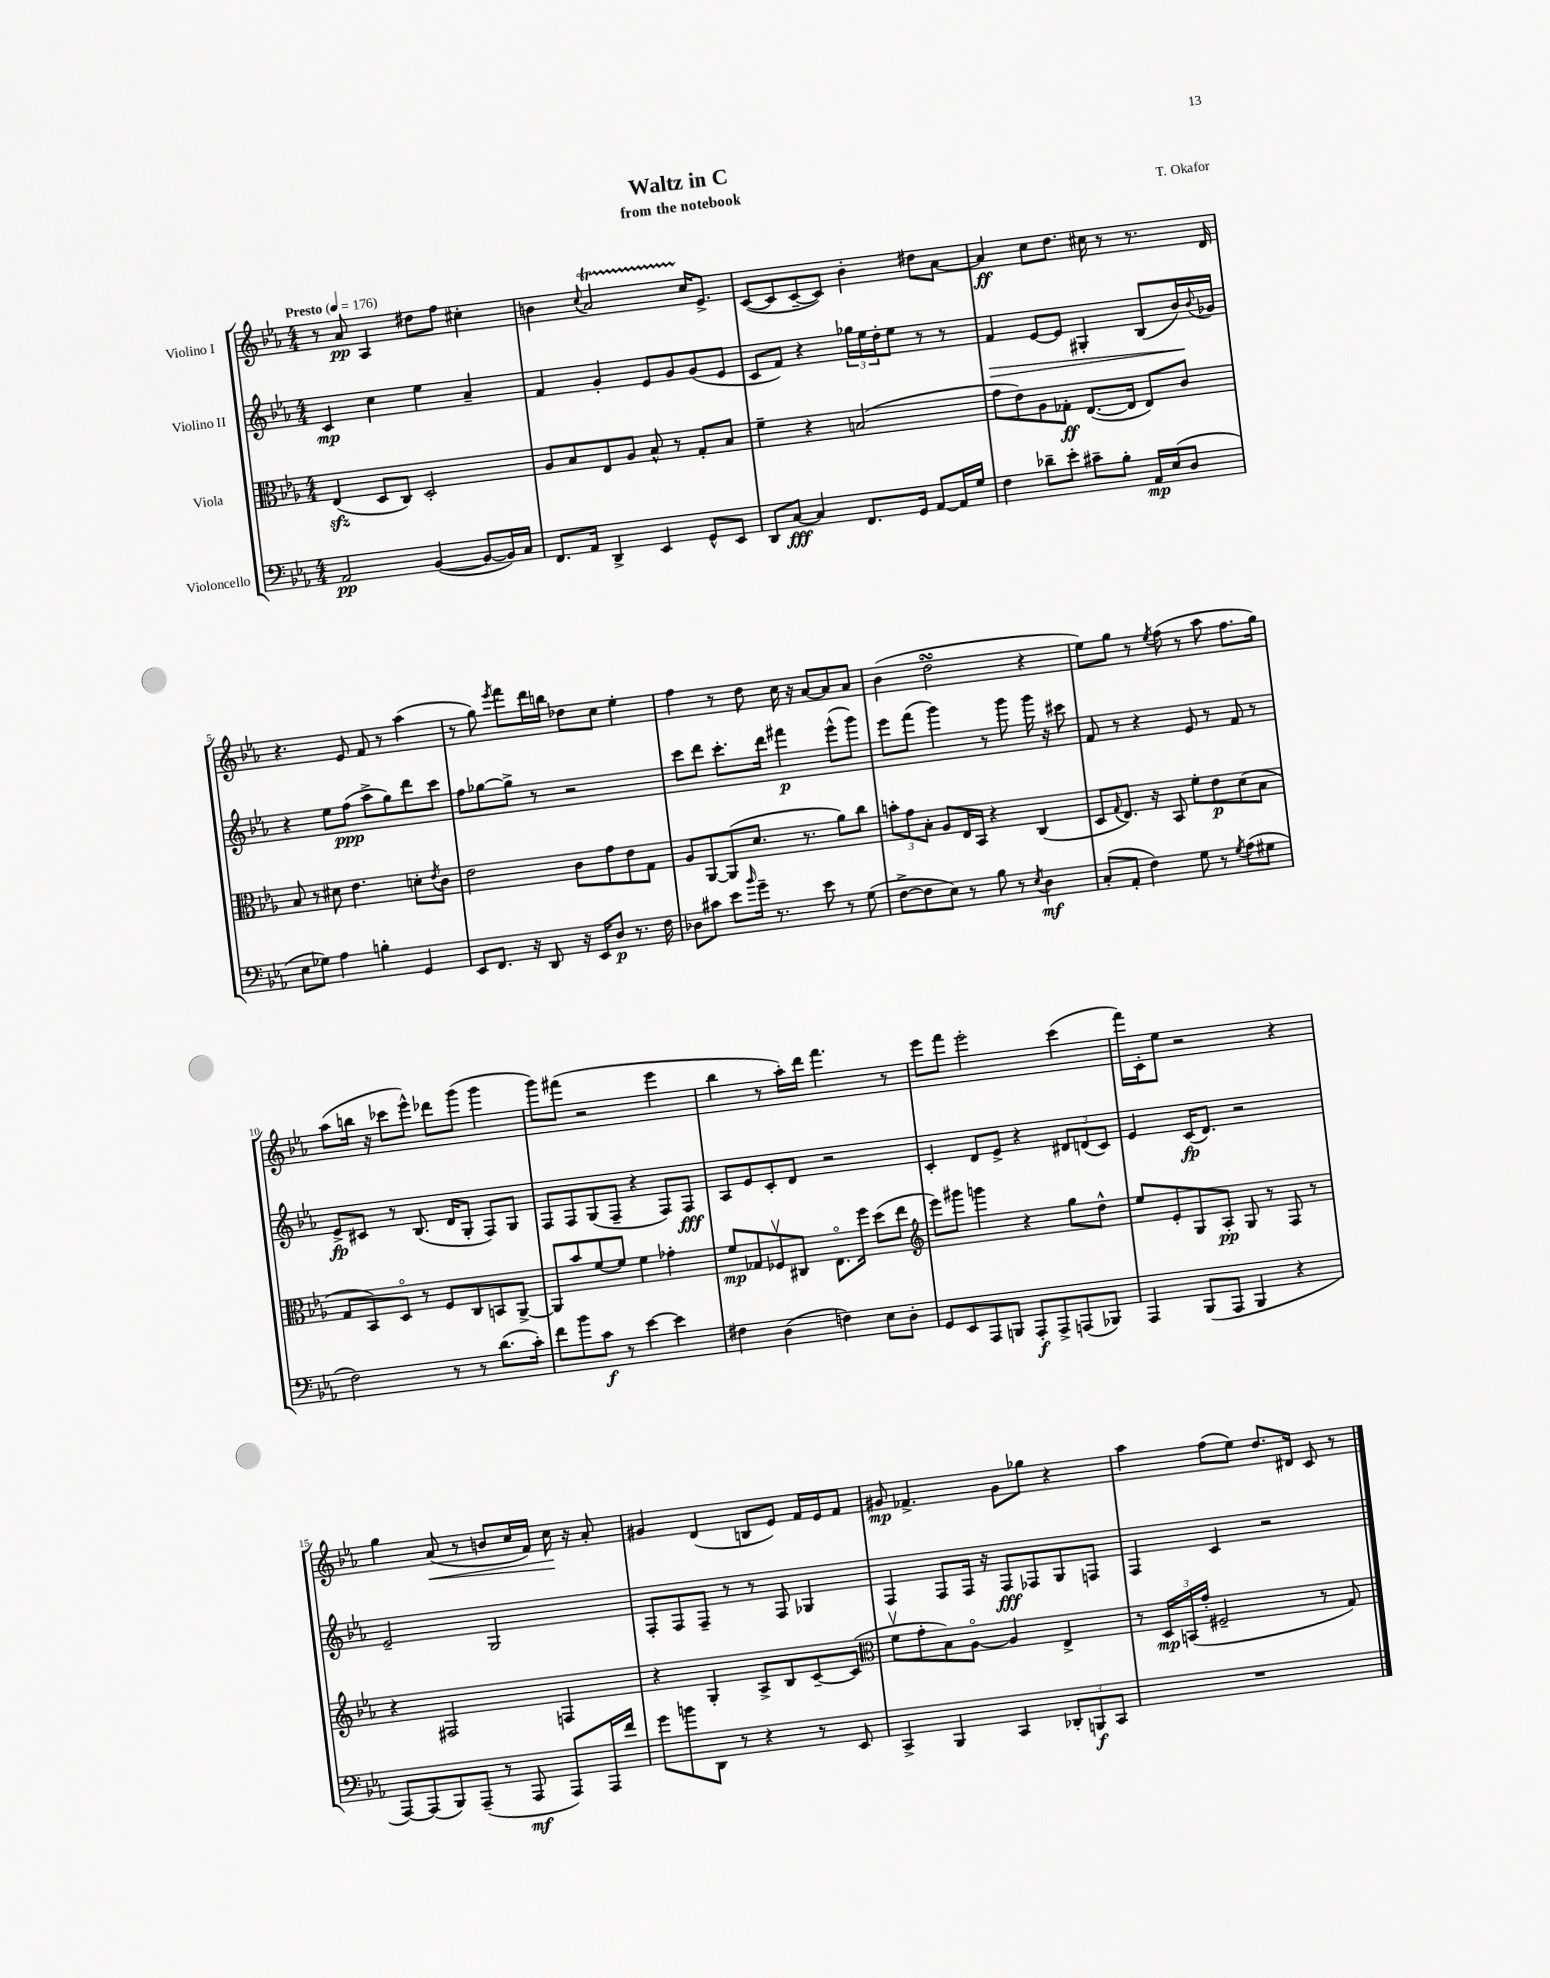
\header { title = "Waltz in C" composer = "T. Okafor" subtitle = "from the notebook" }
<<
\new StaffGroup <<
\new Staff = "s0" \with { instrumentName = "Violino I" } {
    \clef treble \key ees \major \numericTimeSignature \time 4/4 \tempo "Presto" 4 = 176
    r8 aes'8\pp aes4 dis''8 f''8 cis''4-. |
    b'4 \appoggiatura { c''8 } aes'2\startTrillSpan c''16\stopTrillSpan ees'8.-> |
    c'8~( c'8 c'8~-- c'8) bes'4-. dis''8 aes'8~ |
    aes'4\ff c''8 d''8. cis''16 r8 r8. d'16 |
    r4. ees'8 f'8 r8 aes''4( |
    r8 g''8) \acciaccatura { ees'''8 } f'''8 d'''16 b''16 des''8 c''8 ees''4-. |
    f''4 r8 d''8 c''16 r16 aes'8~ aes'8 aes'8 |
    bes'4( d''2\turn r4 |
    ees''8) g''8 r8 \acciaccatura { ees''8 } f''8( r8 aes''8 f''8. g''16) |
    aes''8( b''16 r16 ces'''8 ees'''8-^) des'''8 g'''8( g'''4 |
    g'''8) fis'''8( r2 ees'''4 |
    bes''4 r8 aes''16-.) d'''16 f'''4. r8 |
    ees'''8 f'''8 ees'''2-. c'''4( |
    f'''16) c'16-. ees''8 r2 r4 |
    g''4 aes'8\<( r8 b'8 c''16 f'16) c''16\! r16 aes'8-. |
    gis'4 d'4( b8 ees'8) f'16 ees'16 f'8 |
    gis'8\mp fes'4.-> gis'8 ges''8 r4 |
    aes''4 f''8( ees''8) d''8. dis'16 c'8 r8 \bar "|." |
}
\new Staff = "s1" \with { instrumentName = "Violino II" } {
    \clef treble \key ees \major \numericTimeSignature \time 4/4
    c'4\mp c''4 ees''4 aes'4-- |
    f'4 g'4-. ees'8 g'8 g'8( ees'8 |
    c'8 f'8) r4 \tuplet 3/2 { ges''16 ees''16 d''16-. } ees''8 r8 r8 |
    f'4\> ees'8~ ees'8 gis4-. bes8( bes'16\!) \appoggiatura { bes'8 } ges'16 |
    r4 ees''8 f''8\ppp( aes''8-> g''8) d'''8 c'''8 |
    f''8 ges''8~ ges''8-> r8 r2 |
    c'''8 d'''8 c'''8.-. d'''16 fis'''4\p ees'''8-^( g'''8) |
    ees'''8 f'''8( g'''4) r8 g'''8 g'''16 r16 cis'''8 |
    f'8 r8 r4 ees'8 r8 f'8 r8 |
    ees'8->\fp cis'8 r8 bes8.( d'16 g8-. f8) g8 |
    f8 f8 g8( f8-- r4 f8) f8\fff |
    aes8 ees'8 c'8-. d'8 r2 |
    c'4-. d'8 ees'8-> r4 \tuplet 3/2 { dis'8 d'8( c'8) } |
    ees'4 c'16\fp( d'8.) r2 |
    ees'2-- g2 |
    f8-. f8 f8-- r8 r8 f8 ges4 |
    f4 f8 f16 r16 f8\fff fes8 g8 f8 |
    f4 c'4 r2 \bar "|." |
}
\new Staff = "s2" \with { instrumentName = "Viola" } {
    \clef alto \key ees \major \numericTimeSignature \time 4/4
    ees4\sfz( d8 c8) d2-. |
    aes8 bes8 ees8 aes8 bes8-^ r8 g8-. bes8 |
    f'4-- r4 b2( |
    g'8 ees'8) aes8 ges8-.\ff ees8.~( ees16 ees8) c'8 |
    bes8 r8 dis'8 ees'4. d'8-. \acciaccatura { ees'8 } c'8 |
    ees'2 c'8 g'8 ees'8 g8 |
    aes8 aes,8~ aes,8( d'8. r8. aes'8) c''8 |
    \tuplet 3/2 { b'8-. g'8 bes8-. } aes8 ees16 bes,16 r4 c4( |
    d8 \appoggiatura { g8 } ees8.) r16 bes,8 f'8-. ees'8\p d'8( bes8 |
    g8 bes,8) d8\flageolet r8 f8 c8 b,8 aes,8~-> |
    aes,8 bes'8 f'8~ f'8 f'4 ges'4-. |
    f'8\mp ges8 fes8\upbow cis8 ees8.\flageolet f''16 d''8( ees''8 |
    \clef treble ees'''8) gis'''8 g'''4 r4 g''8 d''8-^ |
    ees''8 ees'8-. g8 aes8-.\pp g8 r8 f8 r8 |
    r4 fis2 f4 |
    r4 g4-. aes8-> bes8 c'8~-- c'8( |
    \clef alto f'8\upbow g'8-. bes8) aes8~\flageolet aes4 ees4-> |
    r8 \tuplet 3/2 { d16\mp b,16( g'16-. } fis2-- r8 g8) \bar "|." |
}
\new Staff = "s3" \with { instrumentName = "Violoncello" } {
    \clef bass \key ees \major \numericTimeSignature \time 4/4
    aes,2\pp bes,4~( bes,8~ bes,16) c16 |
    f,8. aes,16 d,4-> ees,4 g,8-^ ees,8 |
    d,8 c8~\fff c4 f,8. g,16 aes,8~ aes,16 g16 |
    f4 des'8-- ees'8-. cis'8-- bes8-. aes,16\mp ees16( d8 |
    ees8 ges8) aes4 b4-. g,4 |
    ees,8 f,8. r16 d,8 r16 ees,16 d8\p r8. f16 |
    des8 cis'8 ees'8 \grace { bes'16 } g'16-- r8. ees'8 r8 g8( |
    f8~-> f8 ees8) r8 bes8 r8 \acciaccatura { ees8 } d4\mf |
    c8-.( aes,8-. f4) g8 r8 \acciaccatura { g8 } aes8( gis8 |
    f2) r8 r8 d'8.( c'16-.) |
    f'8 bes'8 c'8\f r8 ees'4~ ees'4 |
    fis4 d4( f4) ees8 d8-. |
    g,8 ees,8 aes,,8 b,,8 aes,,8-.\f aes,,8-> a,,8( bes,,8) |
    aes,,4 bes,,8( aes,,8 bes,,4 r4 |
    aes,,8~) aes,,8( bes,,8) aes,,8--( r8 aes,,8\mf aes,,8) aes,,16 f'16 |
    g'8 b'8 d,8 r8 r4 r8 ees,8 |
    c,4-> bes,,4 c,4 \tuplet 3/2 { des,8-. b,,8\f c,8 } |
    R1 \bar "|." |
}
>>
>>
